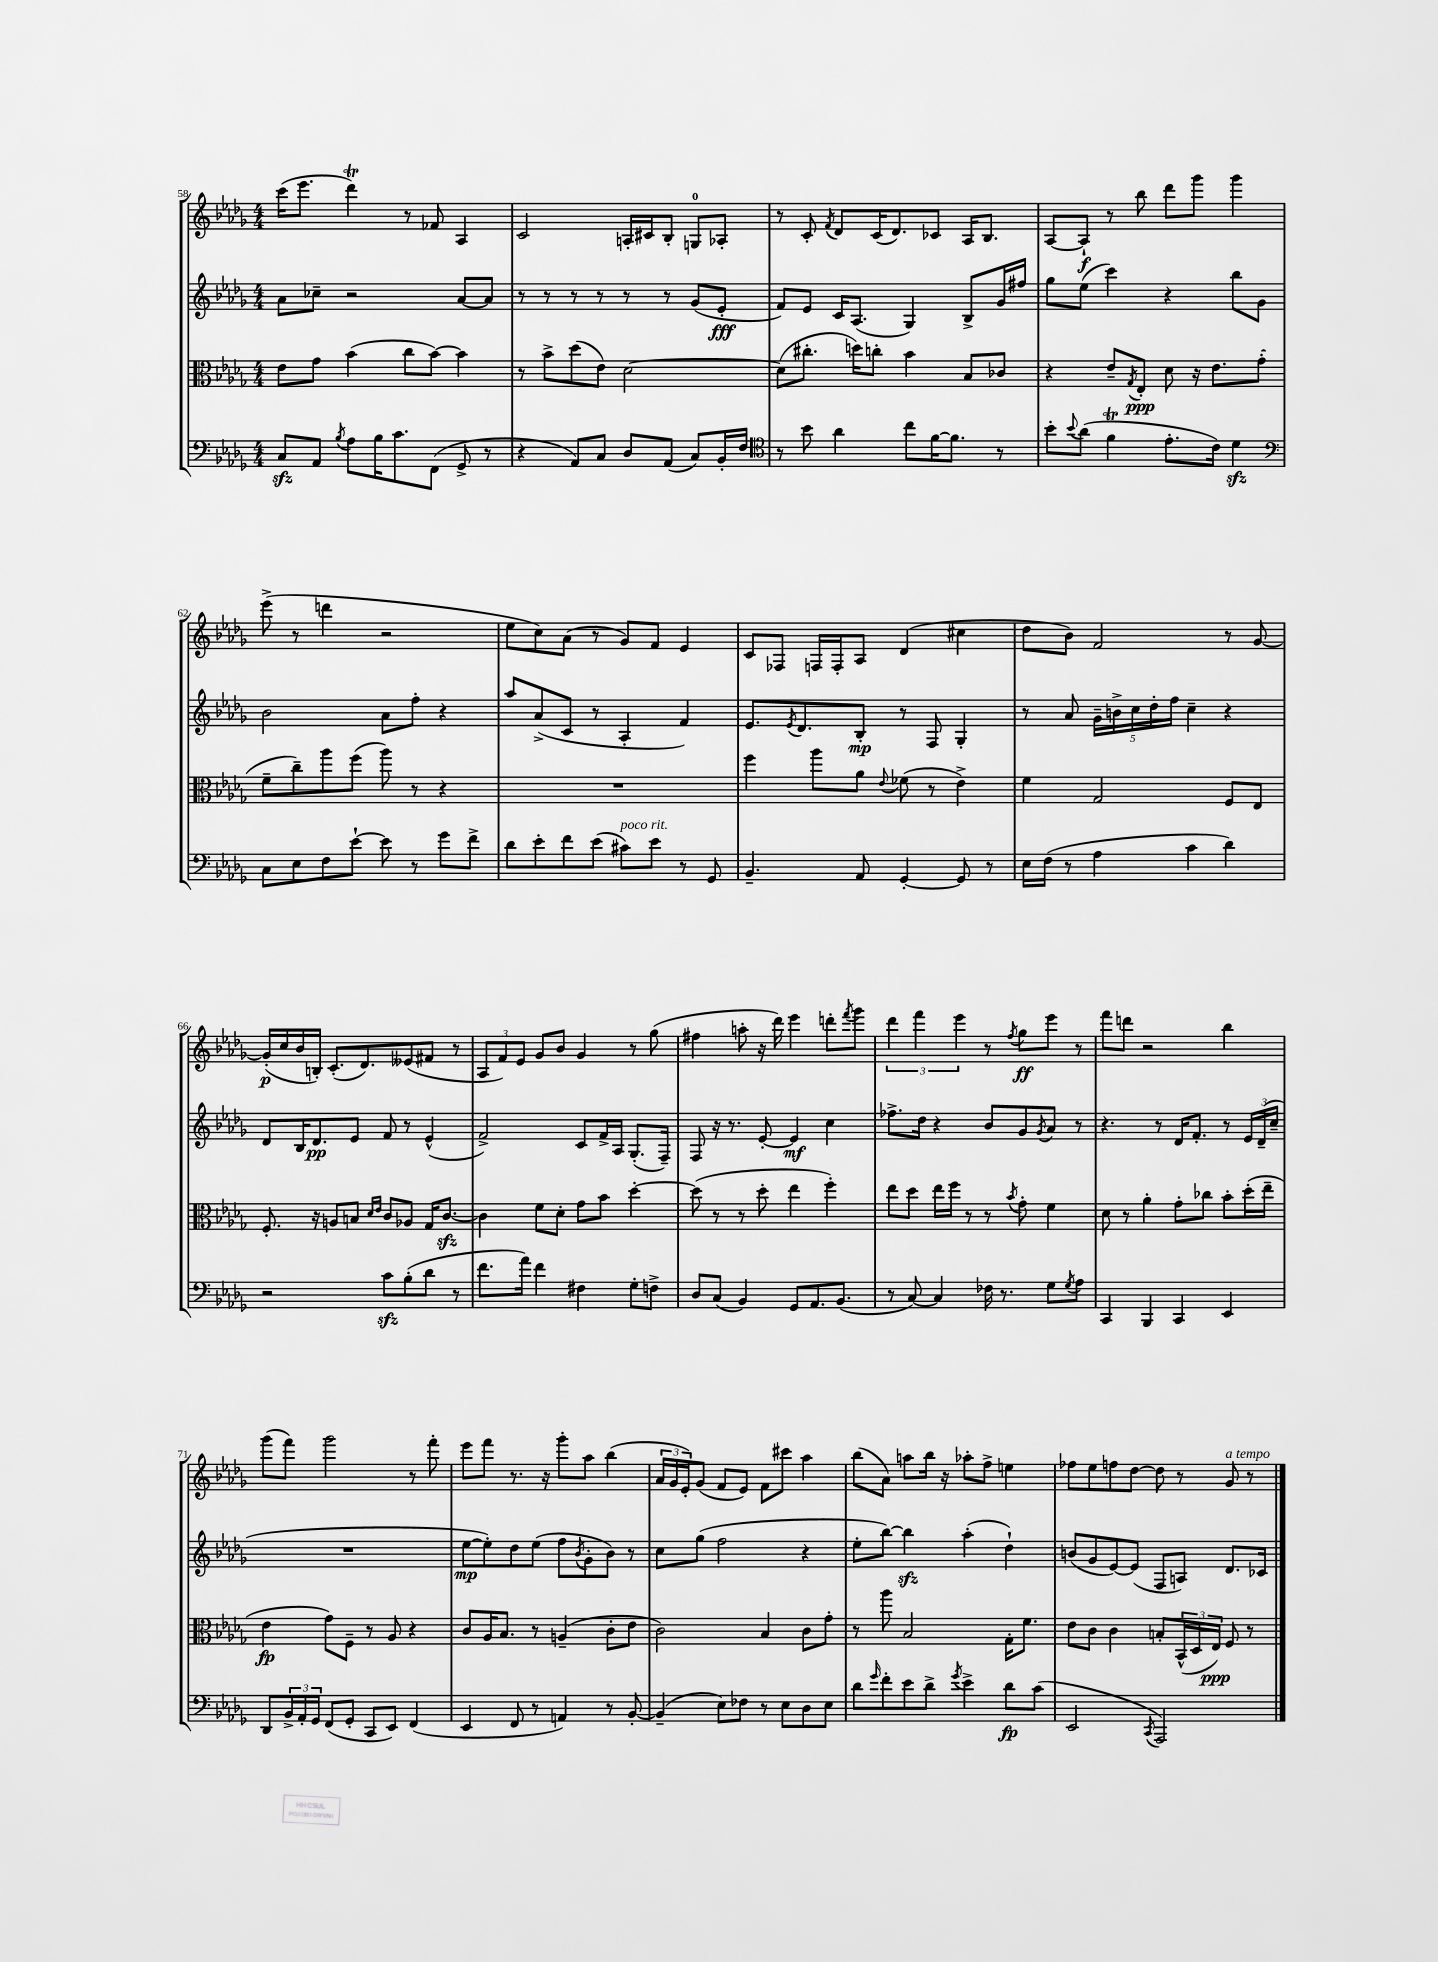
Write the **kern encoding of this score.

**kern	**kern	**kern	**kern
*staff4	*staff3	*staff2	*staff1
*clefF4	*clefC3	*clefG2	*clefG2
*k[b-e-a-d-g-]	*k[b-e-a-d-g-]	*k[b-e-a-d-g-]	*k[b-e-a-d-g-]
*M4/4	*M4/4	*M4/4	*M4/4
8C/L	8e-\L	8a-\L	(16ccc\LK
.	.	.	8.eee-\J
8AA-/J	8g-\J	8cc-~\J	.
8qB-/	.	.	.
8A-\L	(4b-\	2r	4ddd-\)
16B-\K	.	.	.
8.c\	.	.	.
.	8cc\L	.	8r
(8FF\J	[8b-\J)	.	8f-/
8GG-^/	4b-\]	[8a-/L	4A-/
8r	.	8a-/]J	.
=	=	=	=
4r	8r	8r	2c/
.	8b-^\L	8r	.
8AA-/L)	(8dd-\	8r	.
8C/J	8e-\J)	8r	.
8D-/L	[2d-\	8r	16A'/LL
.	.	.	16c#/J
(8AA-/J	.	8r	8B-'/J
8C/L)	.	(8g-/L	8G/L
16BB-'/L	.	8e-'/J	8A-'/J
16F/JJ	.	.	.
=	=	=	=
*clefC4	*	*	*
8r	(8d-\]L	8f/L)	8r
8b-\	8.cc#'\J	8e-/J	8c'/
.	.	.	8qf/
4a-\	.	16c/LK	8d-/L
.	16dd\LK)	(8.A-/J	.
.	8cc'\J	.	(16c/K
.	.	.	8.d-/)
8cc\L	4b-\	4G-/)	.
[16f\K	.	.	8c-/J
8.f\]J	.	.	.
.	8B-/L	8B-^/L	16A-/LK
.	.	.	8.B-/J
8r	8c-/J	16g-/L	.
.	.	16ff#/JJ	.
=	=	=	=
8b-'\L	4r	8gg-\L	[8A-/L
8qqb-/	.	.	.
(8a-\J	.	(8ee-\J	8A-`/]J
4f\	8e-~/L	4ccc\)	8r
.	8qG-/	.	.
.	8E-'/J	.	8bb-\
8.e-'\L	8d-\	4r	8ddd-\L
.	16r	.	8ggg-\J
16c\Jk)	8.e-\L	.	.
4d-\	.	8bb-\L	4ggg-\
.	(8g-'\J	8g-\J	.
=	=	=	=
*clefF4	*	*	*
8C\L	8f~\L	2b-\	(8eee-^\
8E-\	8cc~\)	.	8r
8F\	8aa-\	.	4ddd\
[8e-`\J	(8ff\J	.	.
8e-\]	8aa-\)	8a-\L	2r
8r	8r	8ff'\J	.
8g-\L	4r	4r	.
8f^\J	.	.	.
=	=	=	=
8d-\L	1r	8aa-/L	8ee-\L
8e-'\	.	(8a-^/	8cc\)
8f\	.	8c/J	(8a-\J
(8e-\J	.	8r	8r
8c#\L)	.	4A-'/	8g-/L)
8e-\J	.	.	8f/J
8r	.	4f/)	4e-/
8GG-/	.	.	.
=	=	=	=
4.BB-~/	4ff\	8.e-/L	8c/L
.	.	.	8F-/J
.	.	8qe-/	.
.	.	8.d-/	.
.	8aa-\L	.	16F/LL
.	.	.	16F'/J
8AA-/	8a-\J	8B-'/J	8A-/J
.	8qqe-/	.	.
[4GG-'/	(8f-\	8r	(4d-/
.	8r	8F/	.
8GG-/]	4e-^\)	4G-'/	4cc#\
8r	.	.	.
=	=	=	=
16E-\LL	4f\	8r	8dd-\L
(16F\JJ	.	.	.
8r	.	8a-/	8b-\J)
4A-\	2G-/	20g-~\LL	2f/
.	.	20b^\	.
.	.	20cc\	.
.	.	20dd-'\	.
.	.	20ff\JJ	.
4c\	.	4cc~\	.
4d-\)	8F/L	4r	8r
.	8E-/J	.	[8g-/
=	=	=	=
2r	8.F'/	8d-/L	(16g-'/]LL
.	.	.	16cc/
.	.	16B-/K	16b-/
.	16r	8.d-/	16B'/JJ)
.	8A/L	.	(8.c'/L
.	8B/J	8e-/J	.
.	.	.	8.d-/)
.	16qqd-/LL	.	.
.	16qqe-/JJ	.	.
8c\L	8c/L	8f/	.
(8B-'\	8A-/J	8r	(8e--/
8d-\J	16G-/LK	(4e-^^/	8f#/J
.	[8.c/J	.	.
8r	.	.	8r
=	=	=	=
8.f\L	4c\]	2f^/)	12A-/L
.	.	.	12f/)
.	.	.	12e-/J
16a-\Jk)	.	.	.
4f\	8f\L	.	8g-/L
.	8d-'\J	.	8b-/J
4F#\	8g-\L	8c/L	4g-/
.	8b-\J	16f^/L	.
.	.	16A-/JJ	.
8G-'\L	[4dd-'\	(8.G-'/L	8r
8F^\J	.	.	(8gg-\
.	.	16F~/Jk)	.
=	=	=	=
8D-/L	(8dd-\]	8F/	4ff#\
(8C/J	8r	16r	.
.	.	8.r	.
4BB-/)	8r	.	8aa'\
.	8dd-'\	[8e-'/	16r
.	.	.	16ddd-\)
8GG-/L	4ee-\	4e-/]	4eee-\
8.AA-/	.	.	.
.	4ff'\)	4cc\	8ddd'\L
(8.BB-/J	.	.	.
.	.	.	8qfff/
.	.	.	8ggg-\J
=	=	=	=
8r	8ee-\L	8.ff-^\L	6ddd-\
[8C/)	8dd-\J	.	.
.	.	.	6fff\
.	.	16dd-\Jk	.
4C/]	16ee-\LL	4r	.
.	16ff\JJ	.	.
.	.	.	6eee-\
.	8r	.	.
16F-\	8r	8b-/L	8r
8.r	.	.	.
.	8qb-/	.	8qff/
.	8g-'\	8g-/	8gg-\L
.	.	8qg-/	.
8G-\L	4f\	8a-/J	8eee-\J
8qG-/	.	.	.
8A-\J	.	8r	8r
=	=	=	=
4CC/	8d-\	4.r	8fff\L
.	8r	.	8ddd\J
4BBB-/	4a-'\	.	2r
.	.	8r	.
4CC/	8g-'\L	16d-/LK	.
.	.	8.f'/J	.
.	8cc-\J	.	.
4EE-/	8b-'\L	8r	4bb-\
.	(16dd-'\L	24e-/LL	.
.	.	(24d-~/	.
.	16ee-~\JJ	.	.
.	.	24cc~/JJ	.
=	=	=	=
8DD-/L	4e-\	1r	(8ggg-\L
24BB-^/L	.	.	8fff\J)
24AA-'/	.	.	.
24GG-/JJ	.	.	.
(8FF/L	8g-\L)	.	2ggg-\
8GG-'/J	8F~\J	.	.
8CC/L	8r	.	.
8EE-/J)	8A-/	.	.
(4FF/	4r	.	8r
.	.	.	8fff'\
=	=	=	=
4EE-/	8c/L	[8ee-\L	8eee-\L
.	16A-/K	8ee-'\])	8fff\J
.	8.B-/J	.	.
8FF/	.	8dd-\	8.r
8r	8r	(8ee-\J	.
.	.	.	16r
4AA/)	(4A~/	8ff\L	8ggg-'\L
.	.	8qb-/	.
.	.	8g-'\	8aa-\J
8r	8c'\L	8b-\J)	(4bb-\
[8BB-'/	8e-\J	8r	.
=	=	=	=
(4BB-~/]	2c\)	8cc\L	24a-/LL
.	.	.	24g-/
.	.	.	24e-'/J)
.	.	(8gg-\J	(8g-/J
8E-\L)	.	2ff\	8f/L
8F-\J	.	.	8e-/J)
8r	4B-/	.	8f\L
8E-\L	.	.	8ccc#\J
8D-\	8c\L	4r	4aa-\
8E-\J	8g-'\J	.	.
=	=	=	=
8d-\L	8r	8ee-'\L	(8bb-\L
16qqg-/	.	.	.
8f'\	8aa-\	[8bb-\J)	8a-\J)
8e-\	2B-/	4bb-\]	8aa\L
8d-^\J	.	.	16bb-\Jk
.	.	.	16r
8qg-/	.	.	.
4e-^\	.	(4aa-'\	8aa-'\L
.	.	.	8ff^\J
8d-\L	16G-'\LK	4dd-`\)	4ee\
.	8.f\J	.	.
(8c\J	.	.	.
=	=	=	=
2EE-/	8e-\L	(8b/L	8ff-\L
.	8c\J	8g-/	8ee-\
.	4c\	[8e-/)	8ff\
.	.	(8e-/]J	[8dd-\J
8qCC/	.	.	.
2AAA-/)	8B'/L	8F/L	8dd-\]
.	(24BB-^^/L	8A/J)	8r
.	24D-/	.	.
.	24E-/JJ)	.	.
.	8F/	8.d-/L	8g-/
.	8r	.	8r
.	.	16c-/Jk	.
==	==	==	==
*-	*-	*-	*-
